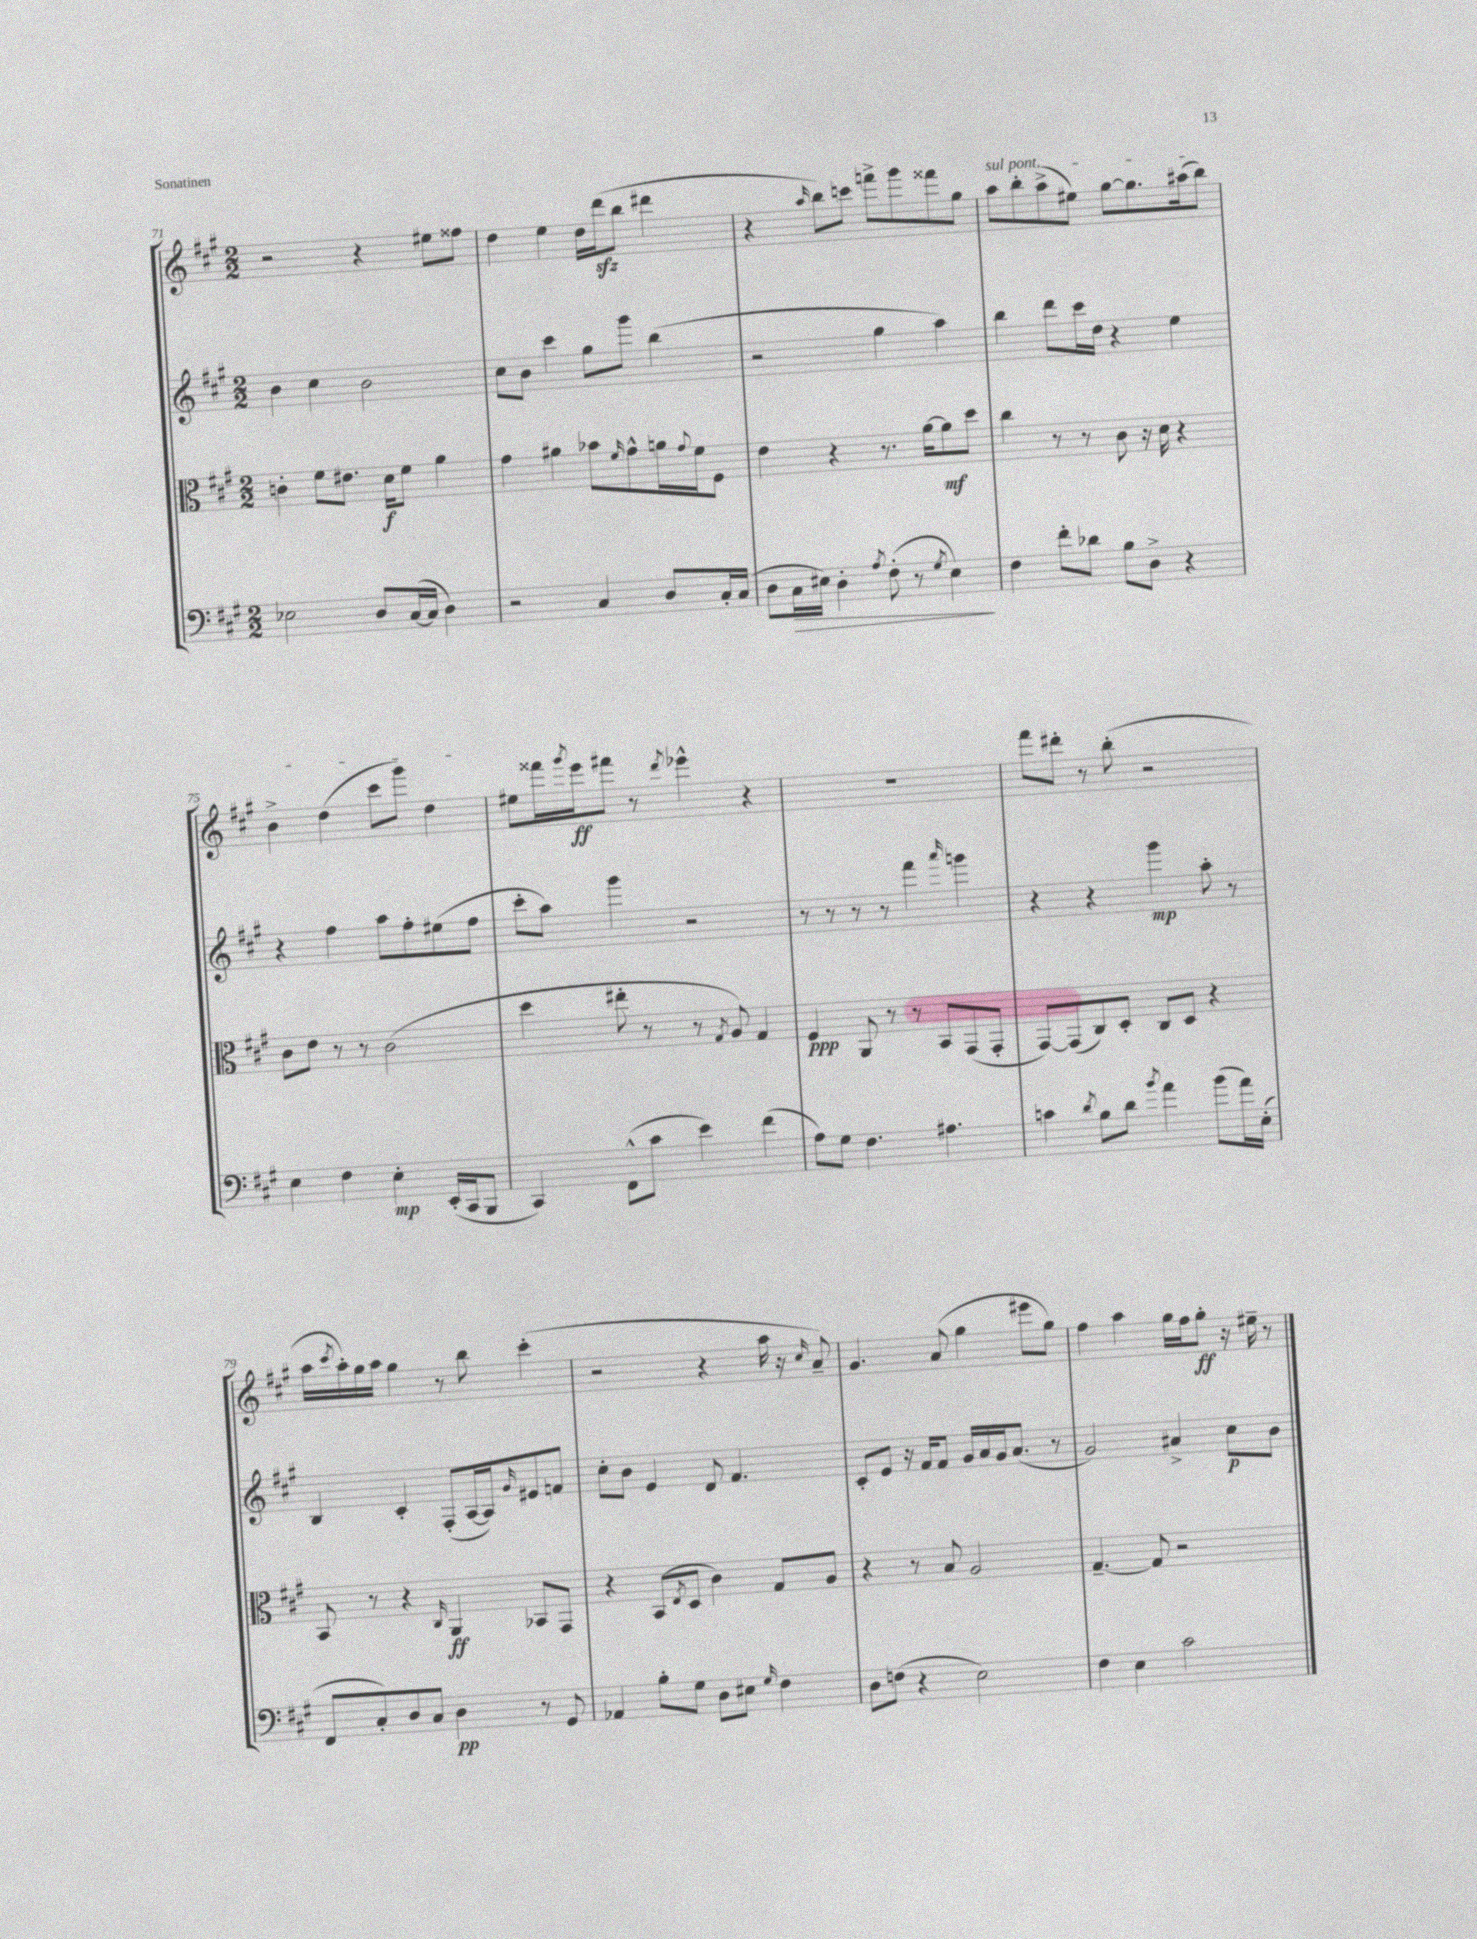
<<
\new StaffGroup <<
\new Staff = "s0" {
    \clef treble \key a \major \numericTimeSignature \time 2/2
    r2 r4 eis''8 fisis''8 |
    d''4 e''4 d''16 d'''16\sfz( b''8 dis'''4 |
    r4 \grace { a''16 } b''8) c'''8 f'''8-> gis'''8 fisis'''8 gis''8 |
    \once \override TextSpanner.bound-details.left.text = \markup { \italic "sul pont." } a''8\startTextSpan b''8-. a''8->( eis''8) gis''8~ gis''8. ais''16( b''8) |
    b'4-> d''4( cis'''8 gis'''8) d''4\stopTextSpan |
    eis''8 fisis'''16 \acciaccatura { gis'''8 } e'''16\ff fis'''8 r8 \acciaccatura { d'''8 } ees'''4-^ r4 |
    R1 |
    fis'''8 dis'''8-. r8 b''8-.( r2 |
    a''16 \acciaccatura { cis'''8 } a''16-.) gis''16 a''16 gis''4 r8 b''8 cis'''4-.( |
    r2 r4 a''16 r16 \grace { cis''16 } a'8--) |
    gis'4. a'8( gis''4 eis'''8 gis''8) |
    fis''4 a''4 gis''16 fis''16 gis''8-.\ff r16 eis''16-- r8 \bar "|." |
}
\new Staff = "s1" {
    \clef treble \key a \major \numericTimeSignature \time 2/2
    b'4 cis''4 b'2 |
    cis''8 b'8 cis'''4 gis''8 gis'''8 b''4( |
    r2 gis''4 a''4) |
    b''4 d'''8 cis'''16 d''16 r4 e''4 |
    r4 fis''4 a''8 fis''8-. eis''8( fis''8 |
    cis'''8-. a''8) gis'''4 r2 |
    r8 r8 r8 r8 fis'''4 \grace { a'''16 } g'''4 |
    r4 r4 gis'''4\mp a''8-. r8 |
    b4 cis'4-. fis8-.( a16~ a16) \grace { gis'16 } eis'8 f'8 |
    cis''8-. b'8 e'4 d'8 fis'4. |
    cis'8-. e'8 r16 fis'16 fis'8 gis'16 a'16 gis'16 a'8.( r8 |
    gis'2) ais'4-> cis''8\p b'8 \bar "|." |
}
\new Staff = "s2" {
    \clef alto \key a \major \numericTimeSignature \time 2/2
    c'4-. fis'8 eis'8. d'16\f fis'8 a'4 |
    gis'4 ais'4 bes'8 \grace { fis'16 } gis'8-^ a'16 \appoggiatura { gis'8 } fis'16 fis8 |
    e'4 r4 r8. a'16~ a'8\mf d''8 |
    cis''4 r8 r8 cis'8 r16 d'16 r4 |
    cis'8 e'8 r8 r8 cis'2( |
    d''4 eis''8-. r8 r8 \acciaccatura { gis8 } a8) gis4 |
    fis4\ppp a,8 r8 r8 b,8 gis,8( gis,8-. |
    gis,8~) gis,8( cis8) d8-. cis8 d8 r4 |
    b,8 r8 r4 \grace { cis16 } a,4\ff bes,8 gis,8 |
    r4 b,8( \acciaccatura { e8 } d8 cis'4) gis8 a8 |
    r4 r8 b8 a2 |
    gis4.~-- gis8 r2 \bar "|." |
}
\new Staff = "s3" {
    \clef bass \key a \major \numericTimeSignature \time 2/2
    ees2 d8 cis16~( cis16 d4) |
    r2 cis4 d8 cis16-. cis16( |
    d8 cis16\> eis16) d4-. \acciaccatura { a8 } fis8-.( r8 \acciaccatura { gis8 } eis4\!) |
    fis4 fis'8-. des'8 b8 d8-> r4 |
    e4 fis4 e4-.\mp e,16-.( cis,16 b,,8 |
    cis,4) fis,8-^( cis'8 e'4) fis'4( |
    a8) gis8 fis4. ais4. |
    c'4 \acciaccatura { d'8 } b8 d'8 \acciaccatura { b'8 } a'4 b'8( a'16) e16-.( |
    fis,8 cis8-.) d8 cis8 d4\pp r8 gis,8 |
    aes,4 b8-. gis8 d8 eis8 \grace { gis16 } fis4 |
    d8 f8( r4 e2) |
    fis4 e4 cis'2 \bar "|." |
}
>>
>>
\layout { \context { \Score currentBarNumber = #71 } }
